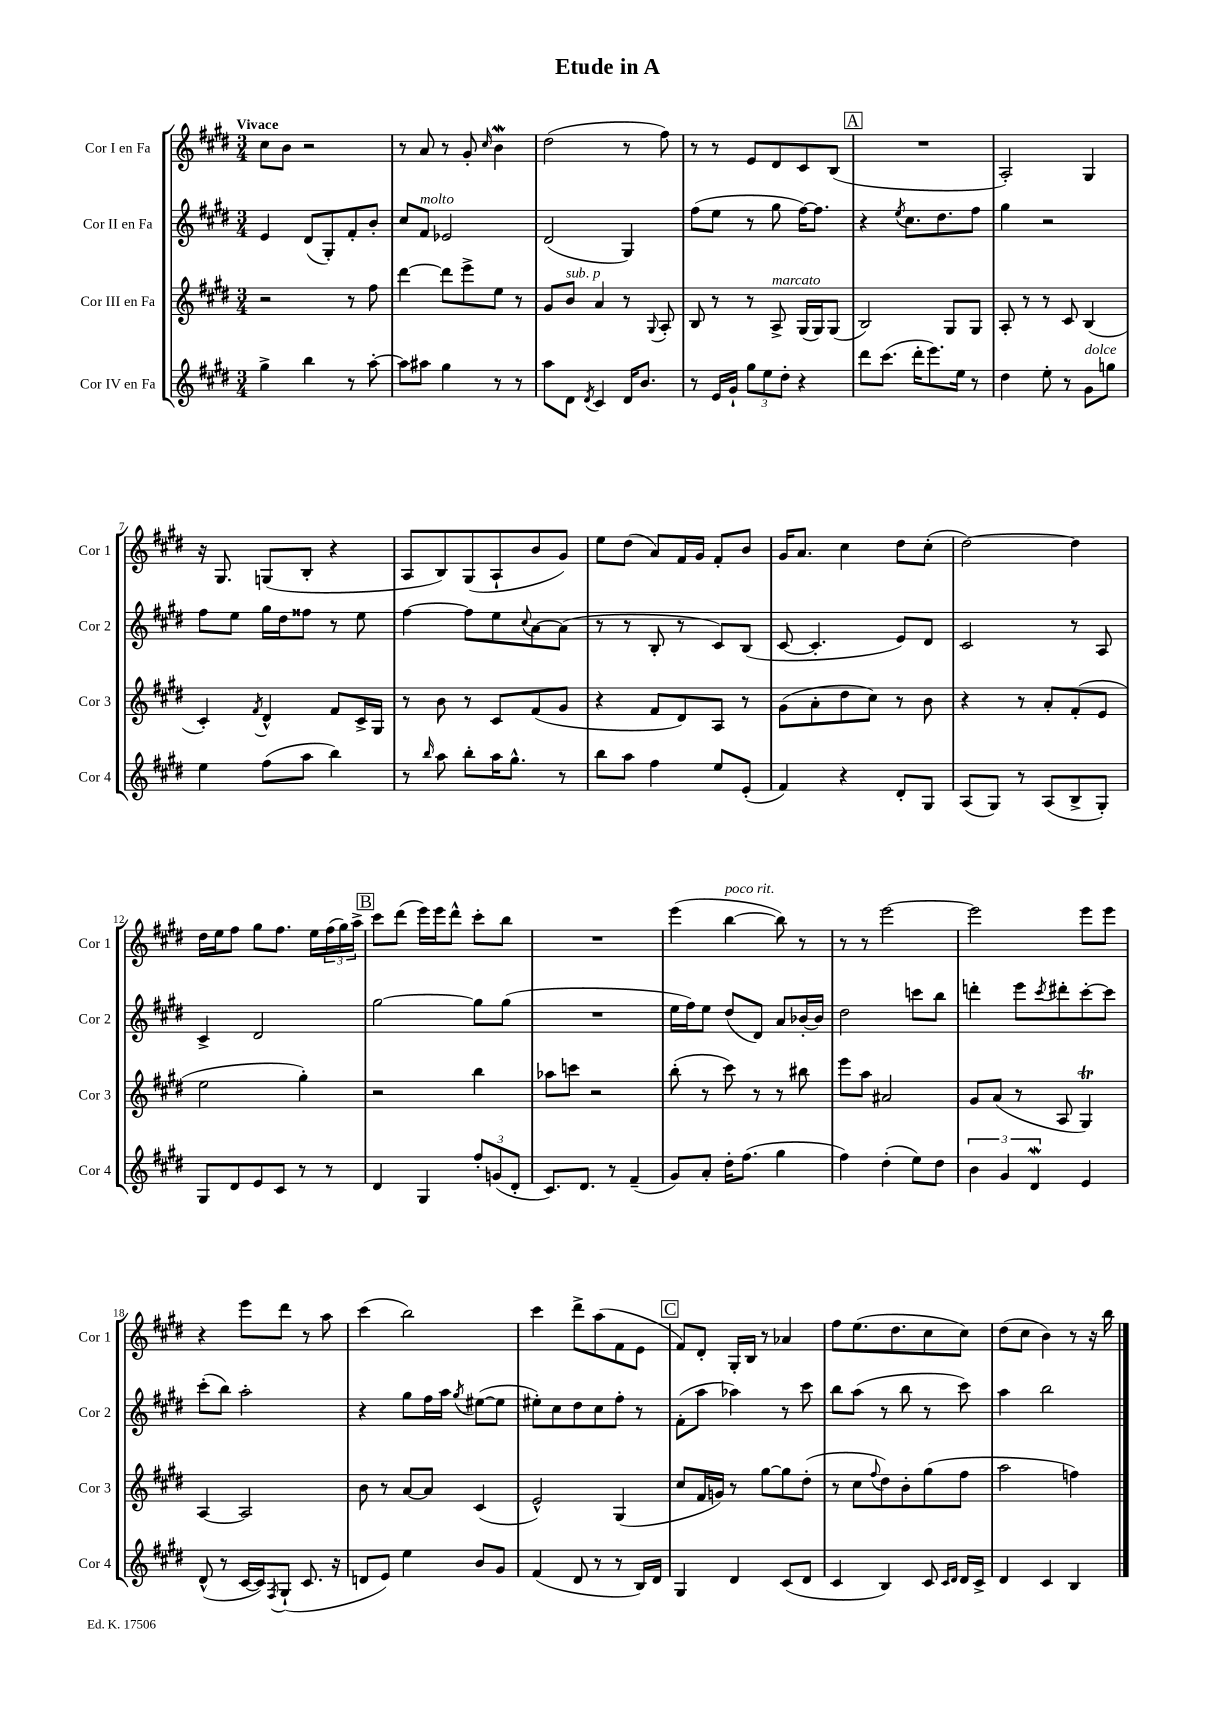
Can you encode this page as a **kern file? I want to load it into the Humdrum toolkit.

**kern	**kern	**kern	**kern
*part4	*part3	*part2	*part1
*staff4	*staff3	*staff2	*staff1
*I"Cor IV en Fa	*I"Cor III en Fa	*I"Cor II en Fa	*I"Cor I en Fa
*I'Cor 4	*I'Cor 3	*I'Cor 2	*I'Cor 1
*clefG2	*clefG2	*clefG2	*clefG2
*k[f#c#g#d#]	*k[f#c#g#d#]	*k[f#c#g#d#]	*k[f#c#g#d#]
*M3/4	*M3/4	*M3/4	*M3/4
=1	=1	=1	=1
!	!	!	!LO:TX:a:B:t=Vivace
4gg#^\	2r	4e/	8cc#\L
.	.	.	8b\J
4bb\	.	(8d#/L	2r
.	.	8G#'/)	.
8r	8r	8f#'/	.
[8aa'\	8ff#\	8b'/J	.
=2	=2	=2	=2
8aa\L]	[4ddd#\	8cc#/L	8r
!	!	!LO:TX:a:i:t=molto	!
8aa#X\J	.	8f#/J	8a/
4gg#\	8ddd#\L]	2e-X/	8r
.	8eee^\	.	8g#'/
.	.	.	16qqcc#/
8r	8ee\J	.	4bW\
8r	8r	.	.
=3	=3	=3	=3
8aa\L	8g#/L	(2d#/	(2dd#\
!	!LO:TX:a:i:t=sub. p	!	!
8d#\J	8b/J	.	.
8qd#/	.	.	.
4c#/	4a/	.	.
16d#/KL	8r	4G#/)	8r
8.b/J	.	.	.
.	8qqG#/	.	.
.	8A'/	.	8ff#\)
=4	=4	=4	=4
8r	8B/	(8ff#\L	8r
16e/LL	8r	8ee\J	8r
16g#`/JJ	.	.	.
12gg#\L	8r	8r	8e/L
12ee\	.	.	.
!	!LO:TX:a:i:t=marcato	!	!
.	8A^/	8gg#\	8d#/
12dd#'\J	.	.	.
4r	(16G#/LL	[16ff#\KL)	8c#/
.	16G#/J)	8.ff#\J]	.
.	(8G#/J	.	(8B/J
!!LO:REH:place=s1:t=A
=5	=5	=5	=5
8ddd#\L	2B/)	4r	2.r
(8.ccc#\J	.	.	.
.	.	8qee/	.
.	.	8.cc#\L	.
16ddd#'\KL	.	.	.
8.eee\)	.	.	.
.	.	8.dd#\	.
.	8G#/L	.	.
16ee\Jk	.	.	.
8r	8G#/J	8ff#\J	.
=6	=6	=6	=6
4dd#\	8A'/	4gg#\	2A'/)
.	8r	.	.
8ee'\	8r	2r	.
8r	8c#/	.	.
!LO:TX:a:i:t=dolce	!	!	!
8g#\L	(4B/	.	4G#/
8ggn\J	.	.	.
!!LO:LB:g=z
=7	=7	=7	=7
4ee\	4c#'/)	8ff#\L	16r
.	.	.	8.G#/
.	.	8ee\J	.
.	8qf#/	.	.
(8ff#\L	4d#^^/	16gg#\LL	(8Gn/L
.	.	16dd#\J	.
8aa\J	.	8ff##X\J	8B'/J
4bb\)	8f#/L	8r	4r
.	16c#^/L	8ee\	.
.	16G#/JJ	.	.
=8	=8	=8	=8
8r	8r	[4ff#\	8A/L
16qqbb/	.	.	.
8aa\	8b\	.	8B/)
8bb'\L	8r	8ff#\L]	(8G#/
16aa\K	8c#/L	8ee\	8A`/
8.gg#^^\J	.	.	.
.	.	8qqcc#/	.
.	(8f#/	[8a\	8b/
8r	8g#/J	(8a\J]	8g#/J)
=9	=9	=9	=9
8bb\L	4r	8r	8ee\L
8aa\J	.	8r	(8dd#\J
4ff#\	8f#/L	8B'/	8a/L)
.	8d#/)	8r	16f#/L
.	.	.	16g#/JJ
8ee/L	8A/J	8c#/L)	8f#'/L
(8e'/J	8r	(8B/J	8b/J
=10	=10	=10	=10
4f#/)	(8g#\L	[8c#/	16g#/KL
.	.	.	8.a/J
.	8a'\	4.c#'/]	.
4r	8dd#\	.	4cc#\
.	8cc#\J)	.	.
8d#'/L	8r	8e/L)	8dd#\L
8G#/J	8b\	8d#/J	(8cc#'\J
=11	=11	=11	=11
(8A/L	4r	2c#/	[2dd#\)
8G#/J)	.	.	.
8r	8r	.	.
(8A/L	8a'/L	.	.
8B^/	(8f#'/	8r	4dd#\]
8G#'/J)	8e/J	8A/	.
!!LO:LB:g=z
=12	=12	=12	=12
8G#/L	2ee\	4c#^/	16dd#\LL
.	.	.	16ee\J
8d#/	.	.	8ff#\J
8e/	.	2d#/	8gg#\L
8c#/J	.	.	8.ff#\J
8r	4gg#'\)	.	.
.	.	.	16ee\LL
8r	.	.	(24ff#\
.	.	.	24gg#\)
.	.	.	24aa^\JJ
!!LO:REH:place=s1:t=B
=13	=13	=13	=13
4d#/	2r	[2gg#\	8ccc#\L
.	.	.	(8ddd#\J
4G#/	.	.	16eee\LL)
.	.	.	16eee\J
.	.	.	8ddd#^^\J
12ff#'/L	4bb\	8gg#\L]	8ccc#'\L
(12gn/	.	.	.
.	.	(8gg#\J	8bb\J
12d#'/J	.	.	.
=14	=14	=14	=14
8.c#/L)	8aa-X\L	2.r	2.r
.	8cccn\J	.	.
8.d#/J	.	.	.
.	2r	.	.
8r	.	.	.
(4f#~/	.	.	.
=15	=15	=15	=15
8g#/L)	(8bb'\	16ee\LL	(4eee\
.	.	16ff#\J)	.
8a'/J	8r	8ee\J	.
!	!	!	!LO:TX:a:i:t=poco rit.
16dd#'\KL	8ccc#\)	(8dd#/L	[4bb\
(8.ff#\J	.	.	.
.	8r	8d#/J)	.
4gg#\	8r	8a/L	8bb\])
.	8bb#X\	[16b-X'/L	8r
.	.	16b-/JJ]	.
=16	=16	=16	=16
4ff#\)	8eee\L	2dd#\	8r
.	8aa\J	.	8r
(4dd#'\	2a#X/	.	[2eee\
8ee\L)	.	8cccn\L	.
8dd#\J	.	8bb\J	.
=17	=17	=17	=17
6b\	8g#/L	4dddn'\	2eee\]
.	(8a/J	.	.
6g#/	.	.	.
.	8r	8eee\L	.
6d#W/	.	.	.
.	.	8qccc#/	.
.	8A/	8ddd#X'\	.
4e/	4G#t/)	[8ccc#'\	8eee\L
.	.	8ccc#\J]	8eee\J
!!LO:LB:g=z
=18	=18	=18	=18
(8d#^^/	[4A/	(8ccc#'\L	4r
8r	.	8bb\J)	.
[16c#/LL	2A/]	2aa'\	8eee\L
16c#/J])	.	.	.
8qF#/	.	.	.
(8G#`/J	.	.	8ddd#\J
8.c#/	.	.	8r
.	.	.	8aa\
16r	.	.	.
=19	=19	=19	=19
8dn/L	8b\	4r	(4ccc#\
8e/J)	8r	.	.
4ee\	[8a/L	8gg#\L	2bb\)
.	8a/J]	16ff#\L	.
.	.	16aa\JJ	.
.	.	8qgg#/	.
8b/L	(4c#/	([8ee#X\L	.
8g#/J	.	8ee#\J]	.
=20	=20	=20	=20
(4f#/	2e^^/)	8ee#X'\L)	4ccc#\
.	.	8cc#\	.
8d#/	.	8dd#\	8ddd#^\L
8r	.	8cc#\	(8aa\
8r	(4G#/	8ff#'\J	8f#\
16B/LL)	.	8r	8e\J
16d#/JJ	.	.	.
!!LO:REH:place=s1:t=C
=21	=21	=21	=21
4G#/	8cc#/L	(8f#'\L	8f#/L)
.	16f#/L	8aa\J	8d#'/J
.	16gn/JJ)	.	.
4d#/	8r	4aa-X\)	16G#'/LL
.	.	.	16B/JJ
.	[8gg#\L	.	8r
(8c#/L	8gg#\]	8r	4a-X/
8d#/J	(8dd#'\J	8ccc#\	.
=22	=22	=22	=22
4c#/	8r	8bb\L	8ff#\L
.	8cc#\L	(8aa\J	(8.ee\
.	8qqff#/	.	.
4B/)	8dd#\)	8r	.
.	.	.	8.dd#\
.	8b'\	8bb\	.
8c#/	(8gg#\	8r	8cc#\
16qqc#/LL	.	.	.
16qqd#/JJ	.	.	.
16d#/LL	8ff#\J	8ccc#\)	8cc#\J)
16c#^/JJ	.	.	.
=23	=23	=23	=23
4d#/	2aa\	4aa\	(8dd#\L
.	.	.	8cc#\J
4c#/	.	2bb\	4b\)
4B/	4ffn\)	.	8r
.	.	.	16r
.	.	.	16bb\
==	==	==	==
*-	*-	*-	*-
